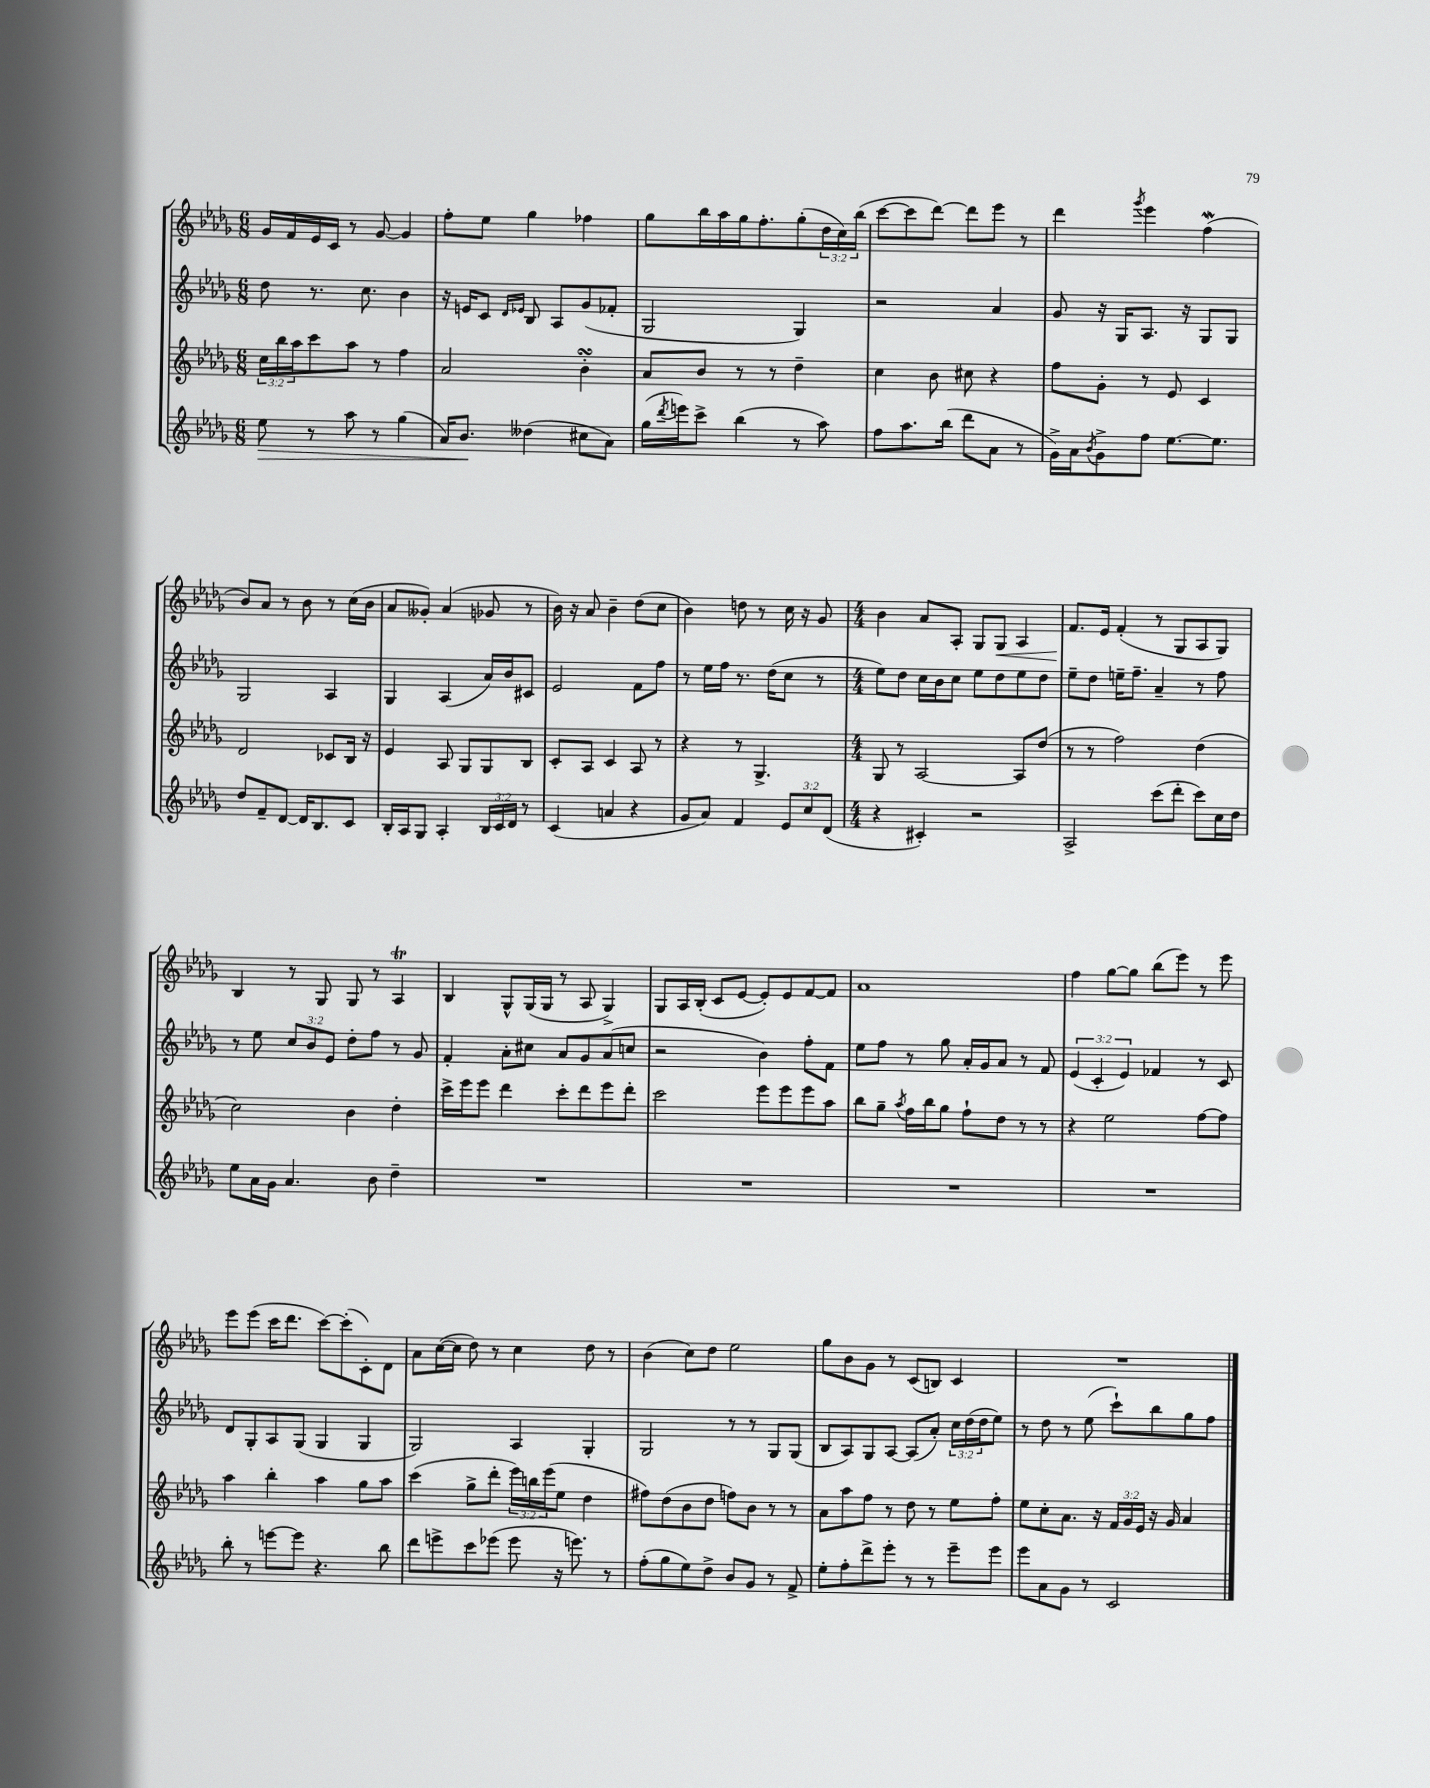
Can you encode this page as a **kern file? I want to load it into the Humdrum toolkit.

**kern	**dynam	**kern	**kern	**kern	**dynam
*part4	*part4	*part3	*part2	*part1	*part1
*staff4	*staff4	*staff3	*staff2	*staff1	*staff1
*clefG2	*	*clefG2	*clefG2	*clefG2	*
*k[b-e-a-d-g-]	*	*k[b-e-a-d-g-]	*k[b-e-a-d-g-]	*k[b-e-a-d-g-]	*
*M6/8	*	*M6/8	*M6/8	*M6/8	*
=19	=19	=19	=19	=19	=19
!	!LO:HP:b	!	!	!	!
8ee-\	>	24cc\LL	8dd-\	16g-/LL	.
.	.	24bb-\	.	.	.
.	.	.	.	16f/	.
.	.	24aa-\J	.	.	.
8r	.	8ccc\	8.r	16e-/	.
.	.	.	.	16c/JJ	.
8aa-\	.	8aa-\J	.	8r	.
.	.	.	8.cc\	.	.
8r	.	8r	.	[8g-/	.
(4gg-\	.	4ff\	4b-\	4g-/]	.
=20	=20	=20	=20	=20	=20
16a-/KL)	.	2a-/	16r	8ff'\L	.
8.b-/J	.	.	16en/KL	.	.
.	.	.	8c/J	8ee-\J	.
.	.	.	16qqd-/LL	.	.
.	.	.	16qqe-X/JJ	.	.
(4dd--X\	]	.	8B-/	4gg-\	.
.	.	.	8A-/L	.	.
8cc#X\L	.	4b-sSSS'\	(8g-/	4ff-X\	.
8a-\J)	.	.	8f-X'/J	.	.
=21	=21	=21	=21	=21	=21
(16gg-\LL	.	8a-/L	2G-/	8gg-\L	.
8qddd-/	.	.	.	.	.
16eeen\J)	.	.	.	.	.
8ccc^\J	.	8b-/J	.	16bb-\L	.
.	.	.	.	16aa-\	.
(4bb-\	.	8r	.	16gg-\J	.
.	.	.	.	8.ff'\	.
.	.	8r	.	.	.
8r	.	4dd-~\	4G-/)	(8gg-'\	.
8aa-\)	.	.	.	24dd-\L	.
.	.	.	.	24cc\)	.
.	.	.	.	(24bb-\JJ	.
=22	=22	=22	=22	=22	=22
8ff\L	.	4cc\	2r	[8ccc\L	.
8.aa-\	.	.	.	8ccc\]	.
.	.	8b-\	.	[8ddd-\J)	.
(16bb-\Jk	.	.	.	.	.
8ddd-\L	.	8cc#X\	.	8ddd-\L]	.
8a-\J	.	4r	4a-/	8eee-\J	.
8r	.	.	.	8r	.
=23	=23	=23	=23	=23	=23
16g-^\LL)	.	8ff\L	8g-/	4ddd-\	.
16a-\J	.	.	.	.	.
8qb-/	.	.	.	.	.
8g-^\	.	8g-'\J	16r	.	.
.	.	.	16G-/KL	.	.
.	.	.	.	8qggg-/	.
8ff\J	.	8r	8.A-/J	4eee-\	.
[8.ee-\L	.	8e-/	.	.	.
.	.	.	16r	.	.
.	.	4c/	8G-/L	(4ffW\	.
8.ee-\J]	.	.	.	.	.
.	.	.	8G-/J	.	.
!!LO:LB:g=z
=24	=24	=24	=24	=24	=24
8dd-/L	.	2d-/	2G-/	8b-/L)	.
8f~/	.	.	.	8a-/J	.
[8d-/J	.	.	.	8r	.
16d-/KL]	.	.	.	8b-\	.
8.B-/	.	.	.	.	.
.	.	8c-X/L	4A-/	8r	.
8c/J	.	16B-/Jk	.	(16cc\LL	.
.	.	16r	.	16b-\JJ	.
=25	=25	=25	=25	=25	=25
16B-'/LL	.	4e-/	4G-/	8a-/L	.
16A-/J	.	.	.	.	.
8G-/J	.	.	.	8g--X'/J)	.
4A-'/	.	8A-/	(4A-/	(4a-/	.
.	.	8G-/L	.	.	.
24B-/LL	.	8G-/	16a-/LL)	8g-X/	.
24c/	.	.	.	.	.
.	.	.	16b-/J	.	.
24d-/JJ	.	.	.	.	.
8r	.	8B-/J	8c#X/J	8r	.
=26	=26	=26	=26	=26	=26
(4c/	.	8c'/L	2e-/	16b-\)	.
.	.	.	.	16r	.
.	.	8A-/J	.	8a-/	.
4an/	.	4c/	.	4b-~\	.
4r	.	8A-/	8f\L	(8dd-\L	.
.	.	8r	8ff\J	8cc\J	.
=27	=27	=27	=27	=27	=27
8g-/L	.	4r	8r	4b-\)	.
8a-/J)	.	.	16ee-\LL	.	.
.	.	.	16ff\JJ	.	.
4f/	.	8r	8.r	8ddn\	.
.	.	4.G-^/	.	8r	.
.	.	.	(16dd-\KL	.	.
12e-/L	.	.	8cc\J	16cc\	.
.	.	.	.	16r	.
12cc/	.	.	.	.	.
.	.	.	8r	8g-/	.
(12d-/J	.	.	.	.	.
=28	=28	=28	=28	=28	=28
*M4/4	*	*M4/4	*M4/4	*M4/4	*
4r	.	8G-/	8ee-\L)	4b-\	.
.	.	8r	8dd-\J	.	.
4c#X'/)	.	[2A-/	16cc\LL	8a-/L	.
.	.	.	16b-\J	.	.
.	.	.	8cc\J	8A-'/J	.
2r	.	.	8ee-\L	8G-/L	.
!	!	!	!	!	!LO:HP:b
.	.	.	8dd-\	8G-/J	<
.	.	8A-/L]	8ee-\	4A-/	.
.	.	(8dd-/J	8dd-\J	.	.
=29	=29	=29	=29	=29	=29
2A-^/	.	8r	8ee-~\L	8.f/L	.
.	.	8r	8dd-\J	.	.
.	.	.	.	16e-/Jk	[
.	.	2ff\)	16een~\KL	(4f'/	.
.	.	.	8.ff~\J	.	.
(8ccc\L	.	.	4a-~/	8r	.
8ddd-'\J	.	.	.	8G-/L	.
8ccc\L)	.	(4dd-\	8r	8A-/	.
16cc\L	.	.	8ff\	8G-/J)	.
16dd-\JJ	.	.	.	.	.
!!LO:LB:g=z
=30	=30	=30	=30	=30	=30
8ee-\L	.	2cc\)	8r	4B-/	.
16a-\L	.	.	8ee-\	.	.
16g-\JJ	.	.	.	.	.
4.a-/	.	.	12cc/L	8r	.
.	.	.	12b-/	.	.
.	.	.	.	8G-/	.
.	.	.	12e-/J	.	.
.	.	4b-\	8dd-'\L	8G-/	.
8b-\	.	.	8ff\J	8r	.
4dd-~\	.	4dd-'\	8r	4A-T/	.
.	.	.	8g-/	.	.
=31	=31	=31	=31	=31	=31
1r	.	16ccc^\LL	4f'/	4B-/	.
.	.	16eee-\J	.	.	.
.	.	8eee-\J	.	.	.
.	.	4ddd-\	8a-'\L	8G-^^/L	.
.	.	.	8cc#X\J	(16G-/L	.
.	.	.	.	16G-/JJ	.
.	.	8ccc'\L	8a-/L	8r	.
.	.	8ddd-\	8g-/	8A-/	.
.	.	8eee-\	(8a-/	4G-^/)	.
.	.	8ddd-'\J	8ccn/J	.	.
=32	=32	=32	=32	=32	=32
1r	.	2ccc\	2r	8G-/L	.
.	.	.	.	16A-/L	.
.	.	.	.	(16B-'/JJ	.
.	.	.	.	8c/L	.
.	.	.	.	[8e-/J	.
.	.	8eee-\L	4b-\)	8e-'/L])	.
.	.	8eee-\	.	8e-/	.
.	.	8eee-\	8ff'\L	[8f/	.
.	.	8aa-\J	8f\J	8f/J]	.
=33	=33	=33	=33	=33	=33
1r	.	8bb-\L	8ee-\L	1a-	.
.	.	8gg-~\J	8ff\J	.	.
.	.	8qaa-/	.	.	.
.	.	16ff\LL	8r	.	.
.	.	16bb-\J	.	.	.
.	.	8gg-\J	8gg-\	.	.
.	.	8ff`\L	16a-'/LL	.	.
.	.	.	16g-/J	.	.
.	.	8dd-\J	8a-/J	.	.
.	.	8r	8r	.	.
.	.	8r	8f/	.	.
=34	=34	=34	=34	=34	=34
1r	.	4r	(6e-/	4ff\	.
.	.	.	6c'/	.	.
.	.	2ee-\	.	[8gg-\L	.
.	.	.	6e-/)	.	.
.	.	.	.	8gg-\J]	.
.	.	.	4f-X/	(8bb-\L	.
.	.	.	.	8eee-\J)	.
.	.	[8ff\L	8r	8r	.
.	.	8ff\J]	8c/	8eee-\	.
!!LO:LB:g=z
=35	=35	=35	=35	=35	=35
8bb-'\	.	4aa-\	8d-/L	8eee-\L	.
8r	.	.	8G-'/	(8eee-\J	.
[8eeen\L	.	4bb-'\	8A-/	16ccc\KL	.
.	.	.	.	8.ddd-\J	.
8eee\J]	.	.	(8G-/J	.	.
4.r	.	4aa-\	4G-/	[8ccc\L)	.
.	.	.	.	(8ccc'\]	.
.	.	8gg-\L	4G-/	8c'\)	.
8bb-\	.	8aa-\J	.	8d-\J	.
=36	=36	=36	=36	=36	=36
8ddd-\L	.	(4ccc\	2G-/)	8a-\L	.
8eeen^\	.	.	.	([16cc\L	.
.	.	.	.	16cc\JJ]	.
8ccc\	.	8gg-^\L	.	8dd-\)	.
(8eee-X\J	.	8ddd-'\J	.	8r	.
8eee-\	.	24eee-\LL)	4A-/	4cc\	.
.	.	24bbn\	.	.	.
.	.	(24eee-\J	.	.	.
16r	.	8ee-\J	.	.	.
8.eeen\)	.	.	.	.	.
.	.	4dd-\	4G-'/	8dd-\	.
8r	.	.	.	8r	.
=37	=37	=37	=37	=37	=37
(8ff'\L	.	8ff#X\L)	2G-/	(4b-\	.
8gg-\	.	(8dd-\	.	.	.
8ee-\)	.	8b-\	.	8cc\L)	.
8dd-^\J	.	8dd-\J	.	8dd-\J	.
8b-/L	.	8ffn\L)	8r	2ee-\	.
8g-/J	.	8b-\J	8r	.	.
8r	.	8r	8G-/L	.	.
8f^/	.	8r	(8G-/J	.	.
=38	=38	=38	=38	=38	=38
8ee-'\L	.	8a-\L	8B-/L	8gg-\L	.
8ff'\	.	8aa-\	8A-/)	8b-\	.
8ddd-^\	.	8ff\J	8G-/	8g-\J	.
8eee-'\J	.	8r	[8A-/J	8r	.
8r	.	8dd-\	(8A-/L]	(8c/L	.
8r	.	8r	8a-'/J)	8Bn/J)	.
8eee-~\L	.	8ee-\L	24cc\LL	4c/	.
.	.	.	(24dd-\	.	.
.	.	.	24dd-\J	.	.
8eee-\J	.	8ff'\J	8ee-\J)	.	.
=39	=39	=39	=39	=39	=39
8eee-\L	.	8ee-\L	8r	1r	.
8a-\	.	8cc'\	8dd-\	.	.
8g-\J	.	8.a-\J	8r	.	.
8r	.	.	(8ee-\	.	.
.	.	16r	.	.	.
2c/	.	24f/LL	8ccc`\L)	.	.
.	.	24g-/	.	.	.
.	.	24e-/JJ	.	.	.
.	.	16r	8bb-\	.	.
.	.	16g-/	.	.	.
.	.	4a-/	8gg-\	.	.
.	.	.	8ff\J	.	.
==	==	==	==	==	==
*-	*-	*-	*-	*-	*-
